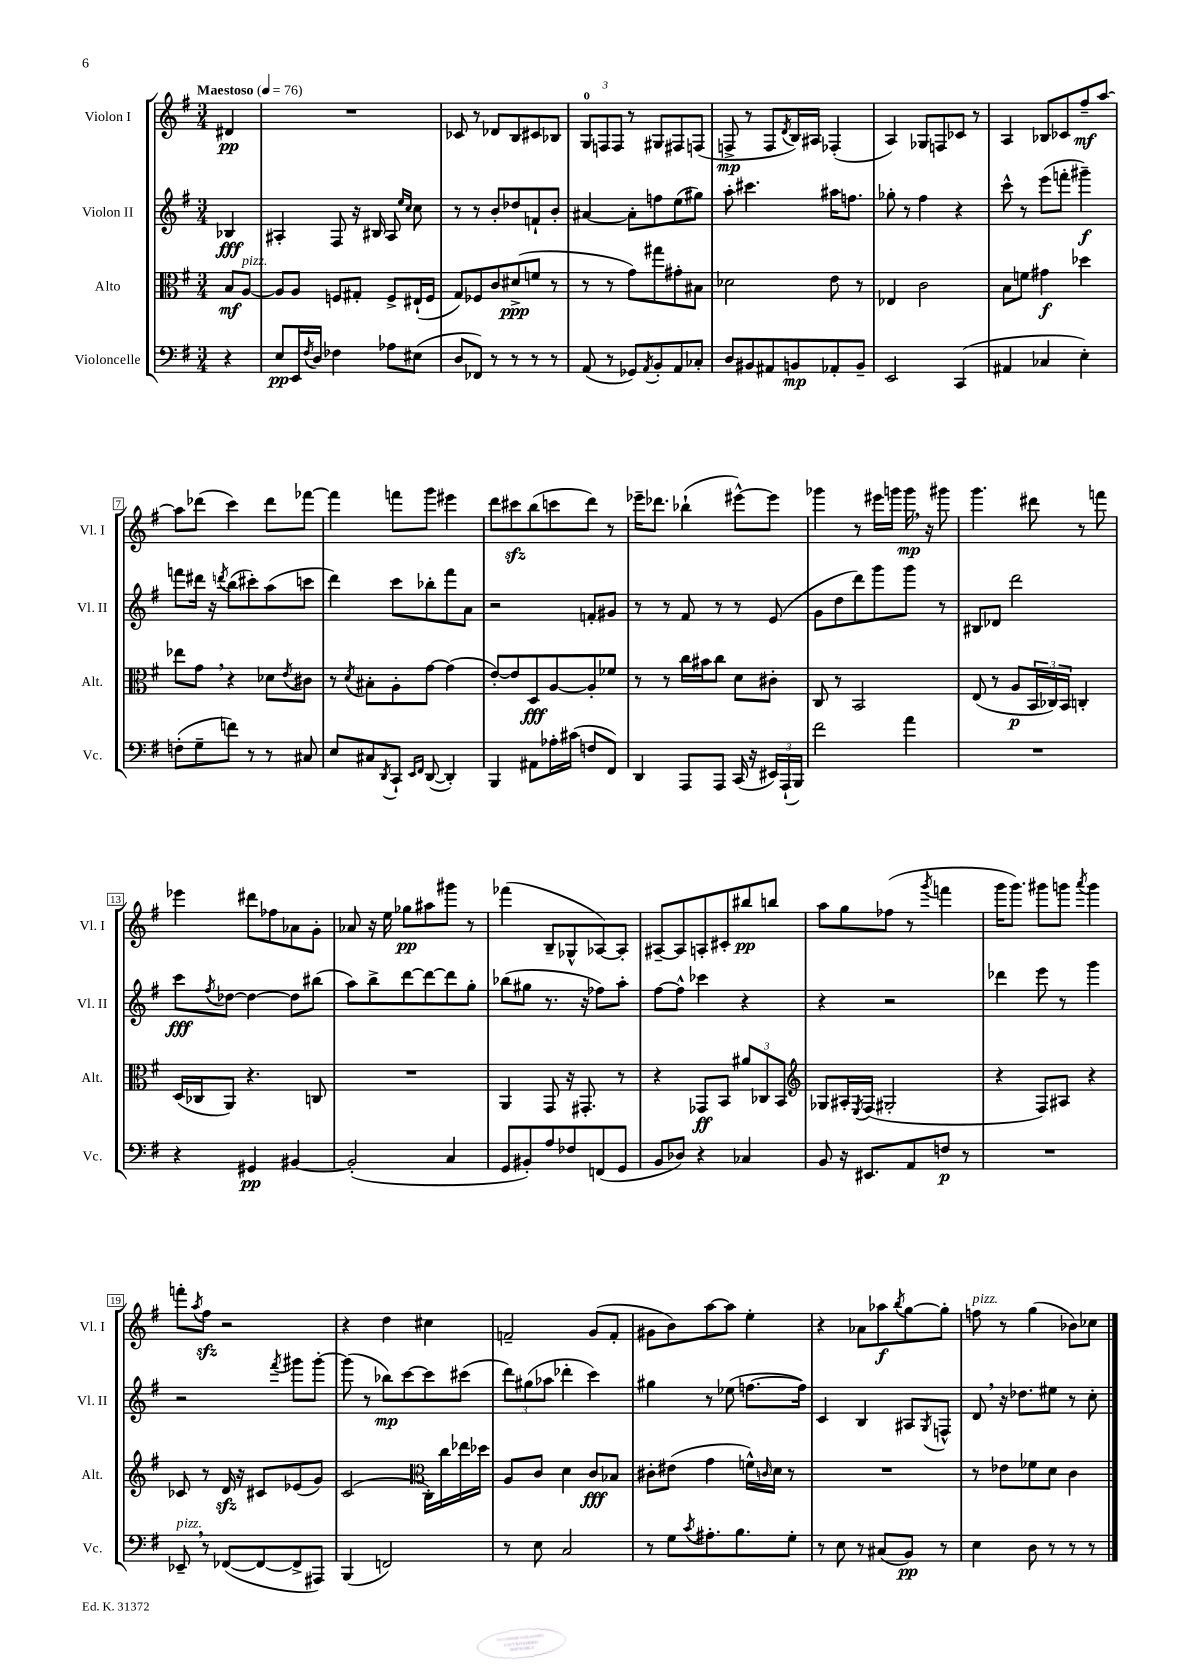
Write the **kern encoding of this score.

**kern	**kern	**kern	**kern
*staff4	*staff3	*staff2	*staff1
*clefF4	*clefC3	*clefG2	*clefG2
*k[f#]	*k[f#]	*k[f#]	*k[f#]
*M3/4	*M3/4	*M3/4	*M3/4
*MM76	*MM76	*MM76	*MM76
4r	8B	4B-	4d#
.	[8A	.	.
=	=	=	=
8E	8A]	4A#'	2.r
16EE	8A	.	.
8qF#	.	.	.
16D	.	.	.
4F-	8F	8F#	.
.	8G#'	16r	.
.	.	16B#	.
8A-	8F^	8A#	.
.	.	16qqee	.
.	.	16qqcc	.
(8E#	(16E#`	8cc	.
.	16F	.	.
=	=	=	=
8D	8G)	8r	8c-
8FF-)	8F-	8r	8r
8r	8c	8b'	8d-
8r	(8d#^	8dd-	8B
8r	8f	8f`	8c#
8r	8r	8b'	8B-
=	=	=	=
(8AA	8r	[4a#	12G
.	.	.	12F
8r	8r	.	.
.	.	.	12F
8GG-)	8g)	8a#']	8r
8qAA	.	.	.
8BB'	8gg#	8ff	8G#
8AA	8g#'	(8ee	8F#
8C-'	8B#	8gg#)	(8F
=	=	=	=
8D	2d-	8aa'	8F^
8BB#	.	4.ccc#	8r
8AA#	.	.	8F
.	.	.	8qd
8BB	.	.	16B)
.	.	.	16A#
8AA-'	8e	16aa#	(4F-'
.	.	8.ff	.
8BB~	8r	.	.
=	=	=	=
2EE	4E-	8gg-'	4A)
.	.	8r	.
.	2c	4ff#	8G-
.	.	.	8F
(4CC	.	4r	8c-
.	.	.	8r
=	=	=	=
4AA#	8B	8ccc^^	4A
.	8f	8r	.
4C-	4g#	(8eee	8B-
.	.	8fff'	8c-
4E')	4dd-	4ggg#~)	8ff#~
.	.	.	[8aa
=	=	=	=
(8F'	8ee-	8fff	8aa]
8G~	8g	16ddd#	(8ddd-
.	.	16r	.
.	.	8qddd	.
8f)	4r	(8bb	4ccc)
8r	.	8ccc#')	.
8r	8d-	(8aa	8ddd-
.	8qe	.	.
8C#	8c#	8ccc	[8fff-
=	=	=	=
8E	8r	4ddd)	4fff-]
.	8qd	.	.
8C#	8B#'	.	.
8qDD	.	.	.
8CC`	8A'	8ccc	8fff
16qqEE	.	.	.
16qqFF#	.	.	.
([8DD	[8g	8bb-'	8ggg
4DD'])	(4g]	8fff#	4eee#
.	.	8a	.
=	=	=	=
4BBB	[8e')	2r	8ddd
.	8e]	.	8ccc#
8AA#	8D	.	(8bb
16A-'	[8A	.	8ccc
(16c#	.	.	.
8F	8A']	8f'	8ddd)
8FF#)	8f-	8g#	8r
=	=	=	=
4DD	8r	8r	16eee-~
.	.	.	8.ddd-
.	8r	8r	.
8AAA	16cc	8f#	(4bb-`
.	16b#	.	.
8AAA	8cc	8r	.
(16CC	8d	8r	[8eee#^^)
16r	.	.	.
24EE#)	8c#'	(8e	8eee#]
(24AAA`	.	.	.
24BBB)	.	.	.
=	=	=	=
2f#	8C	8g	4ggg-
.	8r	8dd	.
.	2BB	8ddd)	8r
.	.	8ggg	16eee#
.	.	.	16ggg
4a	.	8ggg	16ggg
.	.	.	16r
.	.	8r	8ggg#
=	=	=	=
2.r	(8E	8B#	4.ggg
.	8r	8d-	.
.	8A	2ddd	.
.	24BB	.	8ddd#
.	24C-)	.	.
.	24BB	.	.
.	4C'	.	8r
.	.	.	8fff
=	=	=	=
4r	(16D	8ccc	4eee-
.	16C-	.	.
.	.	8qff#	.
.	8AA)	[8dd-	.
4GG#	4.r	4dd-_	8ddd#
.	.	.	8ff-
[4BB#	.	8dd-]	8a-
.	8C	(8bb#	8g'
=	=	=	=
(2BB#']	2.r	8aa)	8a-
.	.	8bb^	16r
.	.	.	16ee
.	.	[8ddd	8gg-
.	.	8ddd_	8aa#
4C	.	8ddd]	8ggg#
.	.	8gg'	8r
=	=	=	=
8GG	4AA	(8bb-	(4fff-
8BB#')	.	8gg#	.
8A	8GG	8.r	8B~
8F-	16r	.	8G-^^
.	8.GG#'	16r	.
(8FF	.	8ff-)	[8A-)
8GG	8r	8aa'	8A-']
=	=	=	=
8BB	4r	[8ff#	[8A#~
8D-)	.	8ff#^^]	8A#]
4r	8GG-	4ccc-	8A'
.	8BB	.	8c#'
4C-	12a#	4r	8bb#
.	12C-	.	.
.	.	.	8bb
.	12BB	.	.
=	=	=	=
*	*clefG2	*	*
8BB	8G-	4r	8aa
16r	16A#'	.	8gg
.	8qE	.	.
8.EE#	(16F#	.	.
.	2G#'	2r	(8ff-
8AA	.	.	8r
.	.	.	8qggg
8F	.	.	4fff
8r	.	.	.
=	=	=	=
2.r	4r	4ddd-	16ggg
.	.	.	8.ggg)
.	8F#)	8eee	8ggg#
.	8A#	8r	8ggg
.	.	.	8qaaa
.	4r	4ggg	4ggg
=	=	=	=
8EE-~	8c-	2r	8fff'
.	.	.	8qaa
8r	8r	.	8ff#
([8FF-	16d	.	2r
.	16r	.	.
8FF-_	8c#	.	.
.	.	8qfff#	.
8FF-^]	(8e-	8ggg#	.
8AAA#)	8g)	[8ggg#'	.
=	=	=	=
(4BBB	(2c	(8ggg#]	4r
.	.	8r	.
2FF)	.	8bb-)	4dd
.	.	[8ccc	.
*	*clefC3	*	*
.	16C')	8ccc]	4cc#
.	16cc	.	.
.	16ee-	(8ccc#	.
.	16dd-	.	.
=	=	=	=
8r	8A	12ddd)	2f~
.	.	(12gg#	.
8E	8c	.	.
.	.	12aa-	.
2C	4d	4ddd-'	.
.	8c	4ccc)	(8g
.	8B-	.	8f'
=	=	=	=
8r	8c#'	4gg#	8g#
8G	(8e#	.	8b)
8qc	.	.	.
8.A#'	4g	8r	[8aa
.	.	(8ee-	8aa]
8.B	.	.	.
.	16f^^)	[8.ff	4ee'
.	16qqc	.	.
.	16d	.	.
8G'	8r	.	.
.	.	16ff])	.
=	=	=	=
8r	2.r	4c	4r
8E	.	.	.
8r	.	4B	8a-
(8C#	.	.	8aa-
.	.	.	8qbb
8BB)	.	8A#	[8gg
.	.	8qG	.
8r	.	8F^^	8gg']
=	=	=	=
4E	8r	8d	8ff
.	8e-	16r	8r
.	.	8.dd-	.
8D	8f-	.	(4gg
8r	8d	8ee#	.
8r	4c	8r	8b-)
8r	.	8cc'	8cc-
==	==	==	==
*-	*-	*-	*-
